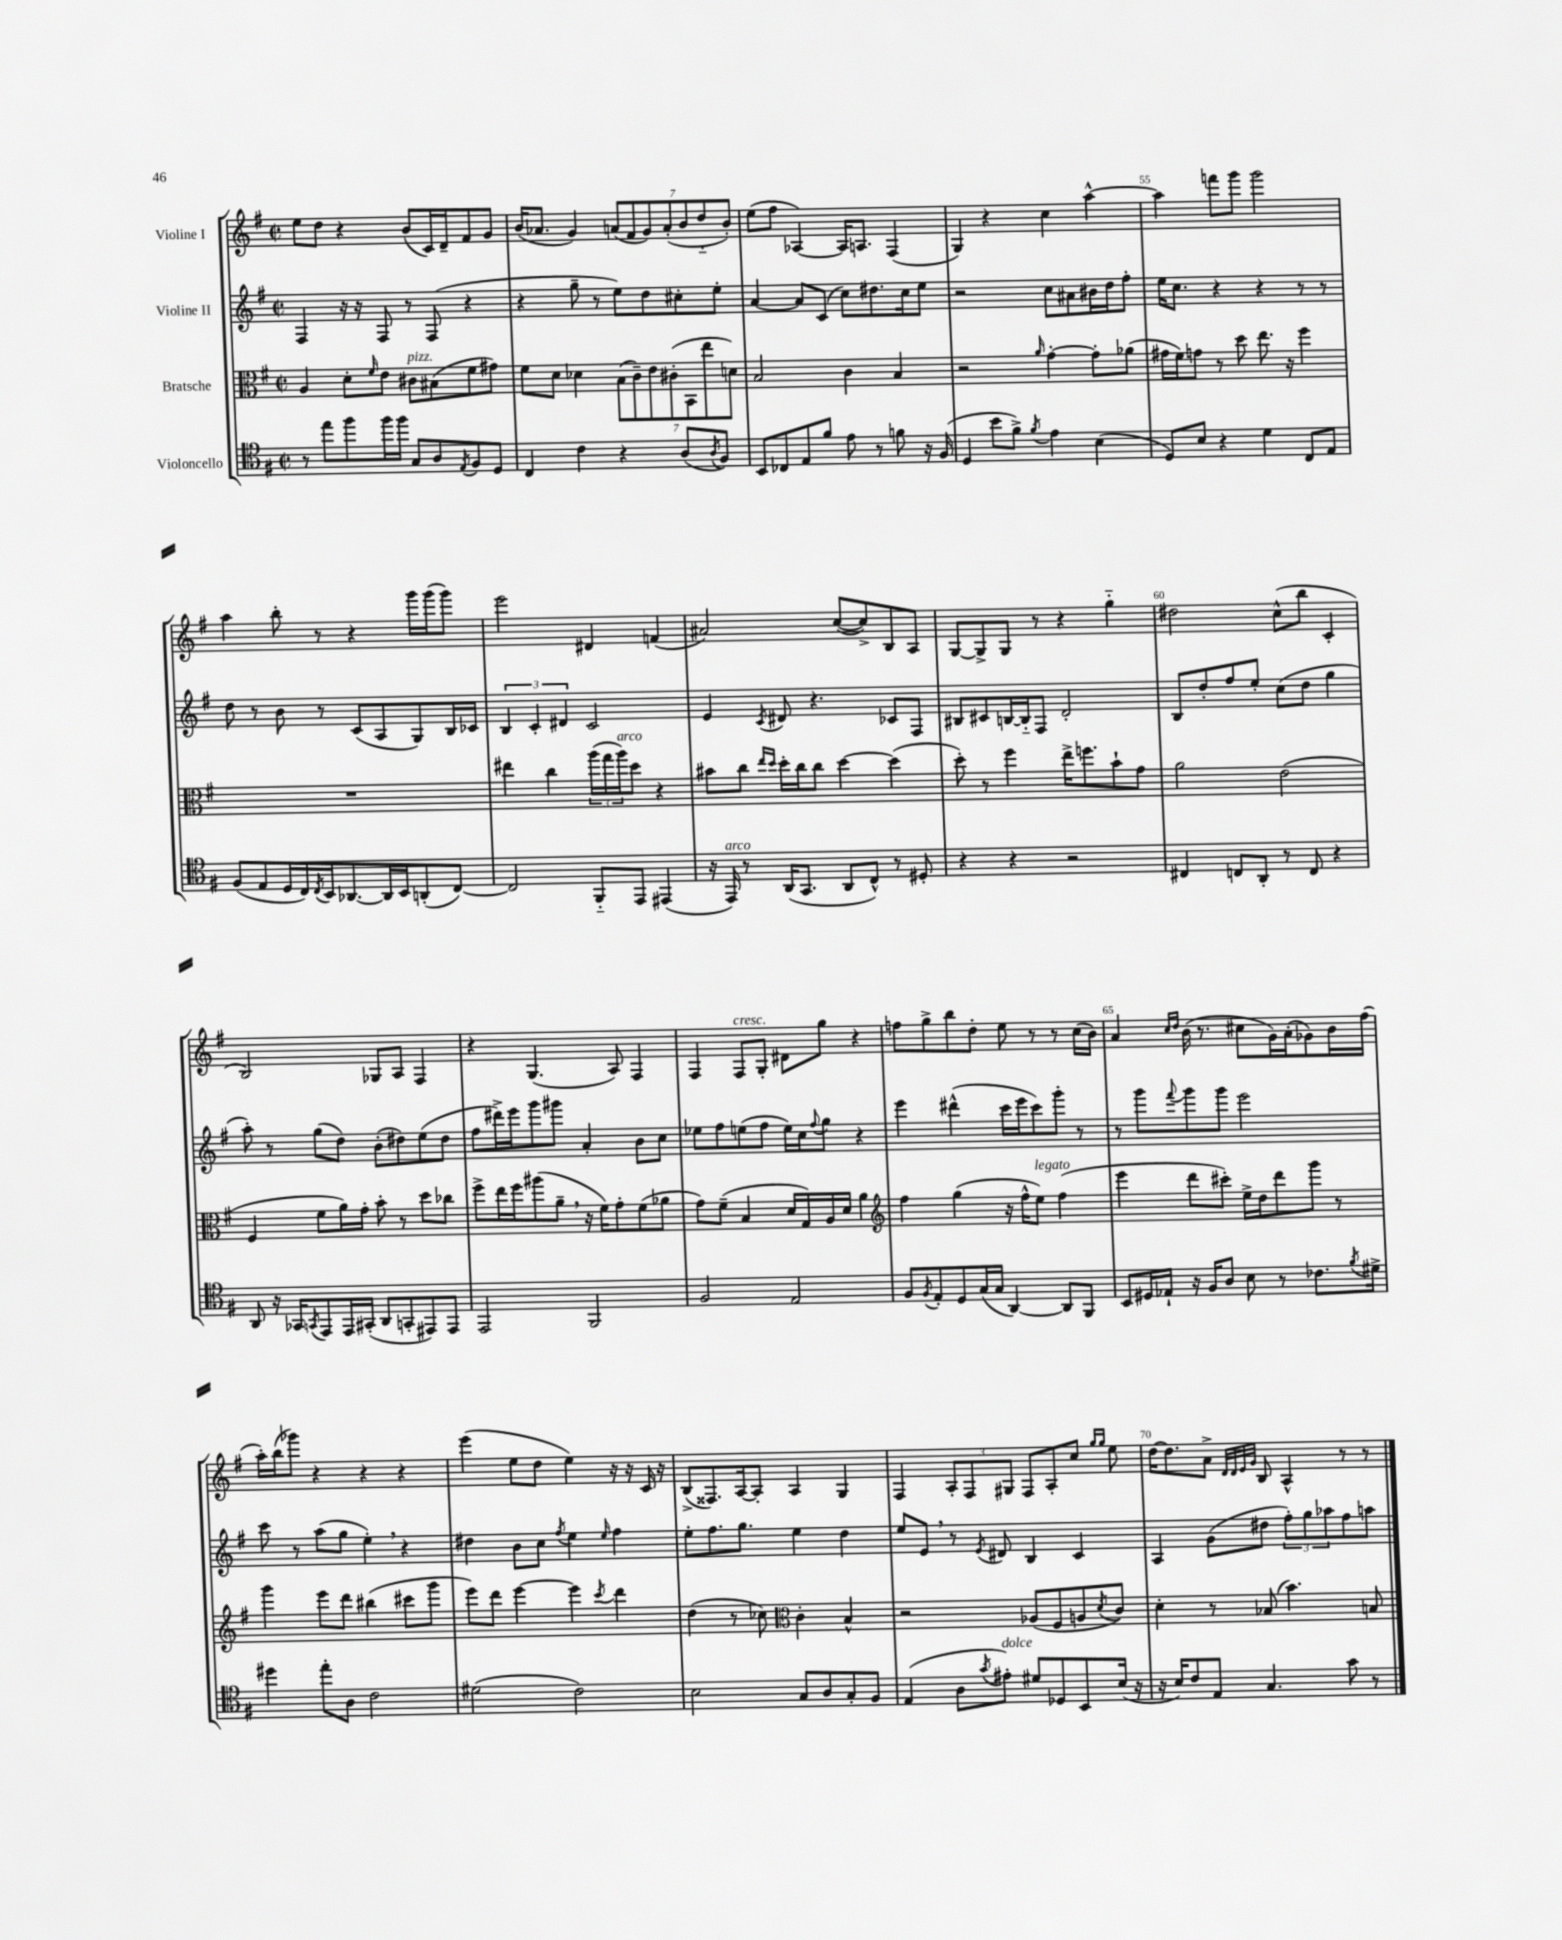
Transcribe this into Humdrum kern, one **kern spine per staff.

**kern	**kern	**kern	**kern
*part4	*part3	*part2	*part1
*staff4	*staff3	*staff2	*staff1
*I"Violoncello	*I"Bratsche	*I"Violine II	*I"Violine I
*clefC4	*clefC3	*clefG2	*clefG2
*k[f#]	*k[f#]	*k[f#]	*k[f#]
*M2/2	*M2/2	*M2/2	*M2/2
*met(c|)	*met(c|)	*met(c|)	*met(c|)
=51	=51	=51	=51
8r	4A/	4F#/	8ee\L
8ee\L	.	.	8dd\J
8ff#\	8d'\L	16r	4r
.	.	16r	.
.	16qqf#/	.	.
16ff#\L	8e\J	8F#/	.
16ff#\JJ	.	.	.
!	!LO:TX:a:i:t=pizz.	!	!
8G/L	8c#X\L	8r	(8b/L
8A/	(8B#X\	(8F#/	16c/L)
.	.	.	16d~/J
8qE/	.	.	.
8F#/	8f#\	4r	8f#/
8D/J	8g#X\J)	.	8g/J
=52	=52	=52	=52
4C/	8f#\L	4r	(16b/KL
.	.	.	8.a-X/J
.	8d\J	.	.
4c\	4d-X\	8gg~\	4g/)
.	.	8r	.
4r	(14B\L	8ee\L)	(14an/L
.	14c~\)	.	14f#/
.	.	8dd\	.
.	14e\	.	14g/)
.	(14c#X'\	.	(14a'/
(8A/L	.	8cc#X'\	.
.	14BB\	.	14b/
.	14ee\	.	14dd/
8qA/	.	.	.
8F#/J)	.	8ee'\J	.
.	14dn\J)	.	14b'/J)
=53	=53	=53	=53
8BB/L	2B/	[4a/	(8ee\L
8C-X/	.	.	8ff#\J
8E/	.	8a/L]	[4A-X/)
8f#/J	.	(8c/J	.
8e\	4c\	8cc\L)	16A-/KL]
.	.	.	8.An/J
8r	.	8.dd#X\	.
8fn\	4B/	.	(4F#/
.	.	16cc\k	.
16r	.	8ee\J	.
(16F#/	.	.	.
=54	=54	=54	=54
4D/	2r	2r	4G/)
8b\L	.	.	4r
8f#^\J)	.	.	.
8qf#/	16qqa/	.	.
4e\	[4g'\	8cc\L	4cc\
.	.	8a#X\	.
(4B\	8g'\L]	16b#X\L	[4aa^^\
.	.	16dd\J	.
.	(8a-X\J	8ff#'\J	.
=55	=55	=55	=55
8D/L)	16g#X\LL	16ee\KL	4aa\]
.	16f#\J)	8.cc\J	.
8B/J	8gn\J	.	.
4r	8r	4r	8fffn\L
.	8dd\	.	8ggg\J
4d\	8.ee\	4r	2ggg\
.	16r	.	.
8C/L	4ff#\	8r	.
8E/J	.	8r	.
!!LO:LB:g=z
=56	=56	=56	=56
(8F#/L	1r	8dd\	4aa\
8E/	.	8r	.
16D/L	.	8b\	8bb'\
16C/)	.	.	.
8qC/	.	.	.
16BB/J	.	8r	8r
[8.AA-X/	.	.	.
.	.	(8c/L	4r
16AA-/L]	.	8A/	.
16BB/J	.	.	.
(8AAn'/	.	8G/)	16ggg\LL
.	.	.	(16ggg\J
[8C/J)	.	16B/L	8ggg\J)
.	.	16c-X/JJ	.
=57	=57	=57	=57
2C/]	4ee#X\	6B/	2eee\
.	.	6c'/	.
.	4cc\	.	.
.	.	6d#X/	.
8FF#/L	(24aa\LL	2c/	4d#X/
.	24gg\	.	.
!	!LO:TX:a:i:t=arco	!	!
.	24aa\J)	.	.
8EE/J	8dd\J	.	.
(4EE#X/	4r	.	(4fn/
=58	=58	=58	=58
16r	8b#X\L	4e/	2a#X/)
!LO:TX:a:i:t=arco	!	!	!
16EE/)	.	.	.
8r	8cc\J	.	.
.	16qqee/LL	.	.
.	16qqdd/JJ	8qc/	.
(16AA/KL	16dd'\LL	8d#X/	.
8.GG/J	16cc\J	.	.
.	8cc\J	4.r	.
8AA/L	[4dd\	.	([8cc/L
8C^^/J)	.	.	8cc^/])
8r	(4dd\]	8c-X/L	8B/
8D#X'/	.	8F#/J	8A/J
=59	=59	=59	=59
4r	8dd'\)	8B#X/L	[8G/L
.	8r	8c#X/	8G^/]
4r	4ff#\	[16Bn/L	8G/J
.	.	16B/J]	.
.	.	8F#/J	8r
2r	16ee^\KL	2d'/	4r
.	8.ffn\	.	.
.	8b`\	.	4gg\
.	8g\J	.	.
=60	=60	=60	=60
4C#X/	2a\	8B/L	2dd#X\
.	.	8dd'/	.
8Cn/L	.	8ff#/	.
8AA'/J	.	8ee'/J	.
8r	(2e\	(8cc\L	(8cc^^\L
8C/	.	8dd\J	8bb\J
4r	.	4gg\	4c'/
!!LO:LB:g=z
=61	=61	=61	=61
8AA/	4F#/	8aa'\)	2B/)
16r	.	8r	.
16GG-X/KL	.	.	.
8qGGn/	.	.	.
8EE/	8f#\L	(8gg\L	.
16EE/L	16a\L)	8dd\J)	.
(16GG#X'/JJ	16g'\JJ	.	.
8AA/L	8b'\	(8b'\L	8G-X/L
8GGn'/	8r	8dd#X\)	8A/J
8EE#X/)	8dd\L	(8ee\	4F#/
8EE#/J	8cc-X\J	8dd#\J	.
=62	=62	=62	=62
2EE/	8ff#^\L	8ff#\L	4r
.	16ee\L	16ddd#X^\L)	.
.	16ff#\J	16eee\J	.
.	(8aa#X\	8ggg\	(4.G/
.	8a~,\J	8ggg#X\J	.
2FF#/	16r	4a'/	.
.	16f#\KL)	.	.
.	8g'\	.	8A/)
.	(8f#\	8b\L	4F#/
.	8a-X\J	8cc\J	.
=63	=63	=63	=63
2F#/	8g\L)	8ee-X\L	4F#/
.	(8f#~\J	8ff#\	.
!	!	!	!LO:TX:a:i:t=cresc.
.	4B/	(8een\	8F#/L
.	.	8ff#\J	8G'/J
2E/	16d/LL	16ee\LL)	8d#X\L
.	16G/)	16cc\J	.
.	.	8qqff#/	.
.	16A/	8gg\J	8gg\J
.	16d/JJ	.	.
.	4a\	4r	4r
=64	=64	=64	=64
*	*clefG2	*	*
8F#/L	4ff#\	4eee\	8ffn\L
8qF#/	.	.	.
8E'/	.	.	8gg^\
8D/	(4gg\	(4ddd#X^^\	8bb\
(16G/L	.	.	8dd'\J
16G/JJ	.	.	.
[4AA/)	16r	16ccc\LL	8ee\
.	16ff#^^\KL	16eee\J	.
!	!LO:TX:a:i:t=legato	!	!
.	8ee\J)	8ccc\)	8r
8AA/L]	(4ff#\	8ggg'\J	8r
8FF#/J	.	8r	(16cc\LL
.	.	.	16b\JJ)
=65	=65	=65	=65
8BB/L	4eee\	8r	4a/
16D#X/L	.	8ggg\L	.
16E-X`/JJ	.	.	.
.	.	.	16qqcc/LL
.	.	8qqfff#/	16qqdd/JJ
16r	8ddd\L	8ggg\	(16b\
16F#/KL	.	.	8.r
8A/J	8ccc#X'\J)	8ggg\J	.
8B\	16ee^\LL	2eee\	8cc#X\L
.	16dd\J	.	.
8r	8ddd\	.	16g\L)
.	.	.	(16a'\J
8.c-X\L	8ggg\J	.	8g-X\)
.	8r	.	16b\L
8qf#/	.	.	.
16d#X^\Jk	.	.	(16ff#\JJ
!!LO:LB:g=z
=66	=66	=66	=66
4dd#X\	4ggg\	8ccc\	16aa'\LL)
.	.	.	(16bb\J
.	.	8r	8ggg-X\J)
8ee'\L	8eee\L	(8aa\L	4r
8A\J	8ddd\J	8gg\J	.
2c\	(4bb#X\	4ee',\)	4r
.	8ccc#X\L	4r	4r
.	8ggg\J	.	.
=67	=67	=67	=67
(2d#X\	8eee\L)	4dd#X\	(4eee\
.	8ddd\J	.	.
.	[4eee\	8b\L	8ee\L
.	.	8cc\J	8dd\J
.	.	8qff#/	.
2c\)	4eee\]	4ee\	4ee\)
.	8qccc/	16qqee/	.
.	4ddd\	4ff#\	16r
.	.	.	16r
.	.	.	16c/
.	.	.	16r
=68	=68	=68	=68
2B\	(4dd\	8ee'\L	(8B^/L
.	.	8.ff#\	8.F##X/)
.	8r	.	.
.	.	8.gg\J	[16A/k
.	8cc-X\)	.	8A'/J]
*	*clefC3	*	*
8G/L	4c'\	4ee\	4A/
8A/	.	.	.
8G'/	4B^^/	4dd\	4G/
8F#/J	.	.	.
=69	=69	=69	=69
(4E/	2r	8ee/L	4F#/
.	.	8e,/J	.
8A\L	.	8r	12A'/L
.	.	.	12F#/
8qg/	.	8qe/	.
!LO:TX:a:i:t=dolce	!	!	!
8e#X'\J)	.	8d#X/	.
.	.	.	12G#X/J
8d#X/L	(8A-X/L	4B/	8F#/L
8D-X/	8F#/	.	8A'/
8BB/	8An/	4c/	8cc/J
.	.	.	16qqgg/LL
.	8qd/	.	16qqgg/JJ
(16B/Jk	8c/J)	.	8ee\
16r	.	.	.
=70	=70	=70	=70
16r	4d'\	4A/	[16dd\KL
16B/KL)	.	.	8.dd\]
8c/	.	.	.
8E/J	8r	(8g\L	8a^\J
.	.	.	32qqd/LLL
.	.	.	32qqd/
.	.	.	32qqe/
.	.	.	32qqg/JJJ
4.G/	(8B-X/	8dd#X\J	8B/
.	4.b\)	12ff#'\L)	4A^^/
.	.	12gg\	.
.	.	12aa-X\	.
8g\	.	8ff#\	8r
8r	8Bn/	8aan\J	8r
==	==	==	==
*-	*-	*-	*-
